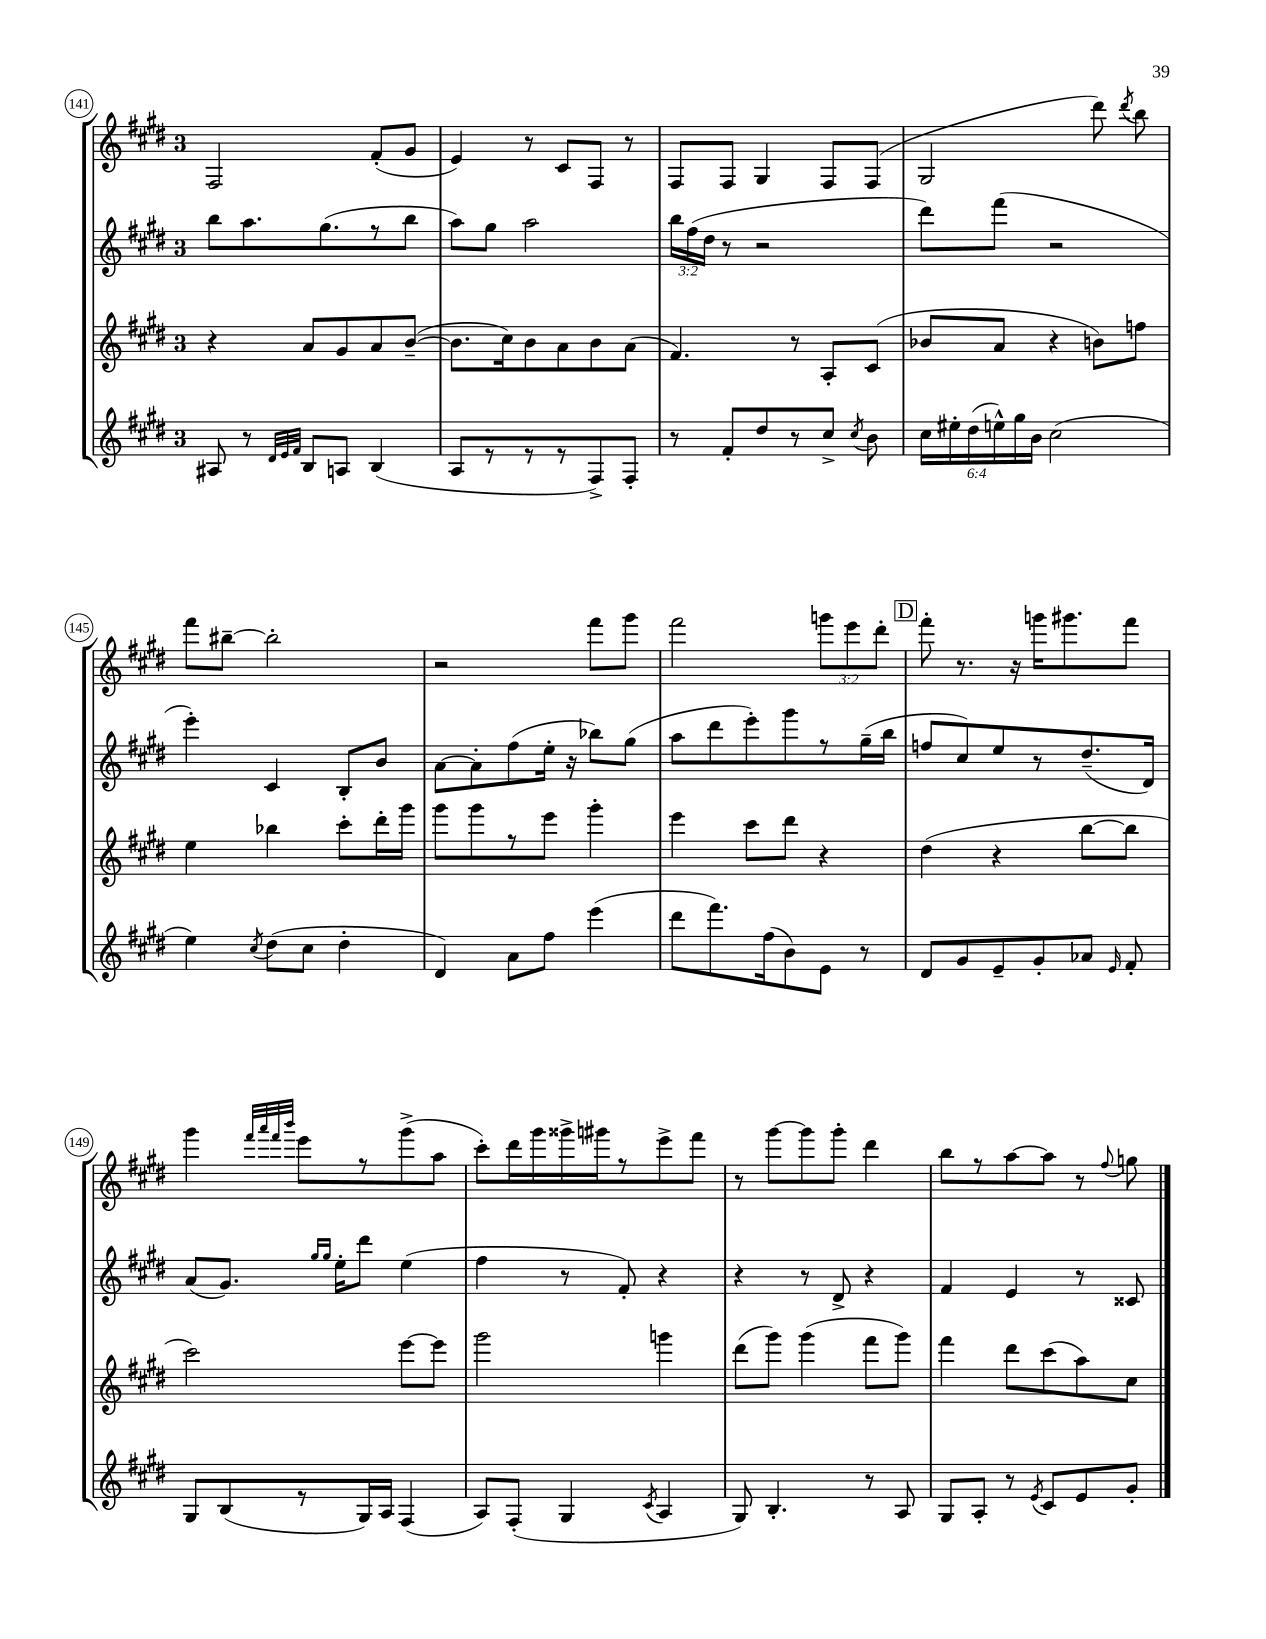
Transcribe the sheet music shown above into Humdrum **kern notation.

**kern	**kern	**kern	**kern
*part4	*part3	*part2	*part1
*staff4	*staff3	*staff2	*staff1
*clefG2	*clefG2	*clefG2	*clefG2
*k[f#c#g#d#]	*k[f#c#g#d#]	*k[f#c#g#d#]	*k[f#c#g#d#]
*M3/4	*M3/4	*M3/4	*M3/4
=141	=141	=141	=141
8A#X/	4r	8bb\L	2F#/
8r	.	8.aa\	.
32qqd#/LLL	.	.	.
32qqe/	.	.	.
32qqf#/JJJ	.	.	.
8B/L	8a/L	.	.
.	.	(8.gg#\	.
8An/J	8g#/	.	.
(4B/	8a/	8r	(8f#'/L
.	([8b~/J	8bb\J	8g#/J
=142	=142	=142	=142
8A/L	8.b\L]	8aa\L)	4e/)
8r	.	8gg#\J	.
.	16cc#\k)	.	.
8r	8b\	2aa\	8r
8r	8a\	.	8c#/L
8F#^/)	8b\	.	8F#/J
8F#'/J	(8a\J	.	8r
=143	=143	=143	=143
8r	4.f#/)	24bb\LL	8F#/L
.	.	(24ff#\	.
.	.	24dd#\JJ	.
8f#'/L	.	8r	8F#/J
8dd#/	.	2r	4G#/
8r	8r	.	.
8cc#^/J	8A'/L	.	8F#/L
8qcc#/	.	.	.
8b\	(8c#/J	.	(8F#/J
=144	=144	=144	=144
24cc#\LL	8b-X/L	8ddd#\L)	2G#/
24ee#X'\	.	.	.
(24dd#\	.	.	.
24een^^\)	8a/J	(8fff#\J	.
24gg#\	.	.	.
24b\JJ	.	.	.
(2cc#\	4r	2r	.
.	8bn\L)	.	8ddd#\)
.	.	.	8qddd#/
.	8ffn\J	.	8bb\
!!LO:LB:g=z
=145	=145	=145	=145
4ee\)	4ee\	4eee'\)	8fff#\L
.	.	.	[8bb#X~\J
8qcc#/	.	.	.
(8dd#\L	4bb-X\	4c#/	2bb#'\]
8cc#\J	.	.	.
4dd#'\	8ccc#'\L	8B'/L	.
.	16ddd#'\L	8b/J	.
.	16ggg#\JJ	.	.
=146	=146	=146	=146
4d#/)	8ggg#\L	[8a\L	2r
.	8ggg#\	8a'\]	.
8a\L	8r	(8ff#\	.
8ff#\J	8eee\J	16ee'\Jk	.
.	.	16r	.
(4eee\	4ggg#'\	8bb-X\L)	8fff#\L
.	.	(8gg#\J	8ggg#\J
=147	=147	=147	=147
8ddd#\L	4eee\	8aa\L	2fff#\
8.fff#\)	.	8ddd#\	.
.	8ccc#\L	8eee'\)	.
(16ff#\k	.	.	.
8b\)	8ddd#\J	8ggg#\	.
8e\J	4r	8r	12gggn\L
.	.	.	12eee\
8r	.	(16gg#~\L	.
.	.	.	12ddd#'\J
.	.	16bb\JJ	.
!!LO:REH:place=s1:t=D
=148	=148	=148	=148
8d#/L	(4dd#\	8ffn/L	8fff#'\
8g#/	.	8cc#/)	8.r
8e~/	4r	8ee/	.
.	.	.	16r
8g#'/	.	8r	16gggn\KL
.	.	.	8.ggg#X\
8a-X/J	[8bb\L	(8.dd#~/	.
16qqe/	.	.	.
8f#'/	8bb\J]	.	8fff#\J
.	.	16d#/Jk)	.
!!LO:LB:g=z
=149	=149	=149	=149
8G#/L	2ccc#\)	(8a/L	4ggg#\
(8B/	.	8.g#/J)	.
.	.	.	32qqfff#/LLL
.	.	.	32qqaaa/
.	.	.	32qqfff#/
.	.	.	32qqbbb/JJJ
8r	.	.	8eee\L
.	.	16qqgg#/LL	.
.	.	16qqgg#/JJ	.
.	.	16ee'\KL	.
16G#/L)	.	8ddd#\J	8r
16A/JJ	.	.	.
(4F#/	[8eee\L	(4ee\	(8ggg#^\
.	8eee\J]	.	8aa\J
=150	=150	=150	=150
8A/L)	2ggg#\	4ff#\	8ccc#'\L)
(8F#'/J	.	.	16ddd#\L
.	.	.	16ggg#\
4G#/	.	8r	16ggg##X^\
.	.	.	16ggg#X\J
.	.	8f#'/)	8r
8qc#/	.	.	.
4A/	4gggn\	4r	8eee^\
.	.	.	8fff#\J
=151	=151	=151	=151
8G#/)	(8ddd#\L	4r	8r
4.B'/	8ggg#\J)	.	[8ggg#\L
.	(4ggg#\	8r	8ggg#\]
.	.	8d#^/	8ggg#'\J
8r	8fff#\L	4r	4ddd#\
8A/	8ggg#\J)	.	.
=152	=152	=152	=152
8G#/L	4fff#\	4f#/	8bb\L
8A'/J	.	.	8r
8r	8ddd#\L	4e/	[8aa\
8qe/	.	.	.
8c#/L	(8ccc#\	.	8aa\J]
8e/	8aa\)	8r	8r
.	.	.	8qqff#/
8g#'/J	8cc#\J	8c##X/	8ggn\
==	==	==	==
*-	*-	*-	*-
